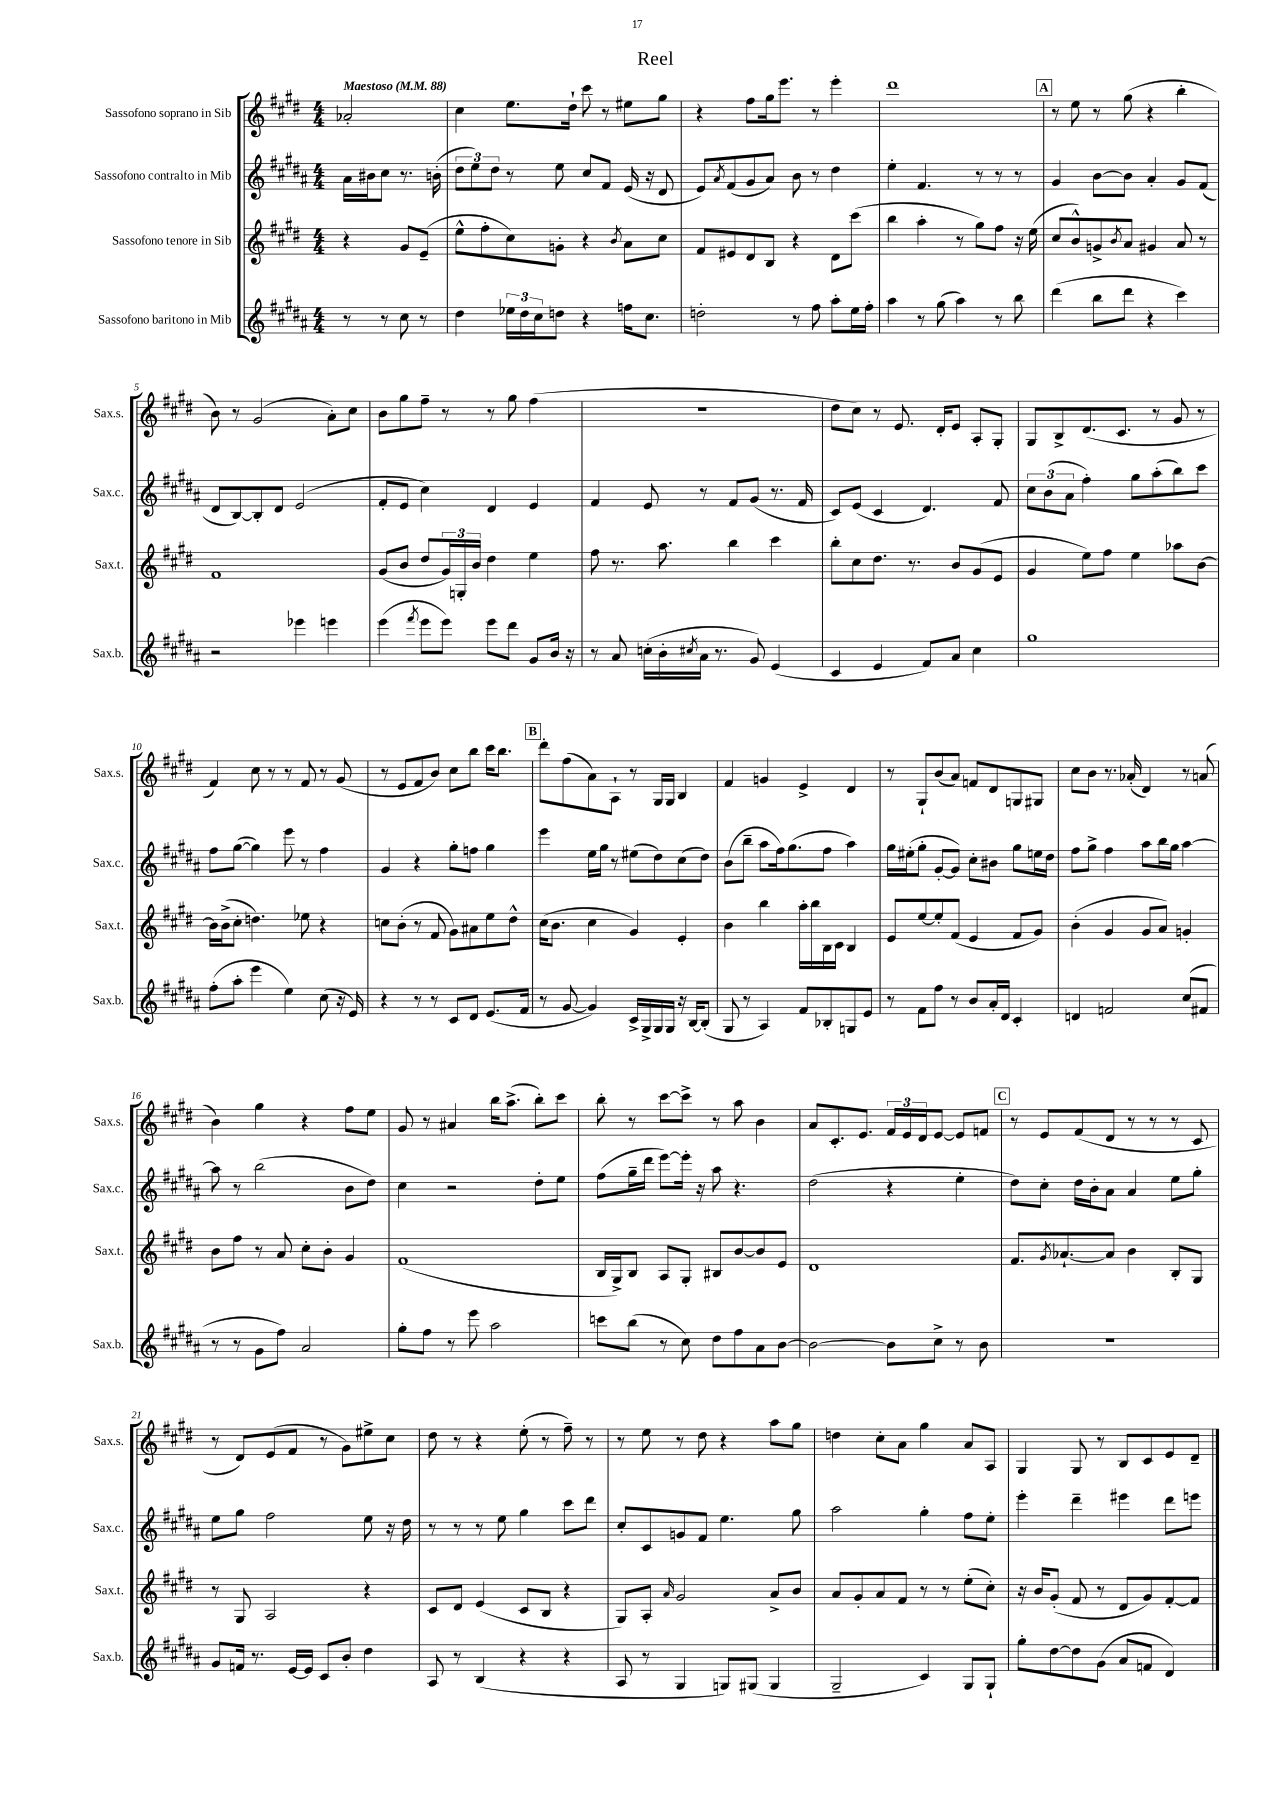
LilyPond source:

\header { title = "Reel" }
<<
\new StaffGroup <<
\new Staff = "s0" \with { instrumentName = "Sassofono soprano in Sib" shortInstrumentName = "Sax.s." } {
    \clef treble \key e \major \numericTimeSignature \time 4/4 \partial 2 \tempo "Maestoso" 4 = 88
    aes'2-. |
    cis''4 e''8. dis''16-! cis'''8 r8 eis''8 gis''8 |
    r4 fis''8 gis''16 e'''8. r8 e'''4-. |
    dis'''1 |
    \mark \markup { \box "A" } r8 e''8 r8 gis''8( r4 b''4-. |
    b'8) r8 gis'2( a'8-.) cis''8 |
    b'8 gis''8 fis''8-- r8 r8 gis''8 fis''4( |
    R1 |
    dis''8 cis''8) r8 e'8. dis'16-. e'8 a8-. gis8-. |
    gis8 b8-> dis'8.( cis'8. r8 gis'8 r8 |
    fis'4) cis''8 r8 r8 fis'8 r8 gis'8( |
    r8 e'8 fis'8 b'8) cis''8 b''8 cis'''16 b''8. |
    \mark \markup { \box "B" } dis'''8-. fis''8( a'8) a8-! r8 gis16 gis16 b4 |
    fis'4 g'4 e'4-> dis'4 |
    r8 gis8-! b'8( a'8) f'8 dis'8 g8 gis8 |
    cis''8 b'8 r8. aes'16-.( dis'4) r8 a'8( |
    b'4) gis''4 r4 fis''8 e''8 |
    gis'8 r8 ais'4 b''16 a''8.->( b''8-.) cis'''8 |
    b''8-. r8 cis'''8~ cis'''8-> r8 a''8 b'4 |
    a'8 cis'8.-. e'8. \tuplet 3/2 { fis'16 e'16 dis'16 } e'8~ e'8 f'8 |
    \mark \markup { \box "C" } r8 e'8 fis'8( dis'8 r8 r8 r8 cis'8 |
    r8 dis'8) e'8( fis'8 r8 gis'8) eis''8-> cis''8 |
    dis''8 r8 r4 e''8-.( r8 fis''8--) r8 |
    r8 e''8 r8 dis''8 r4 a''8 gis''8 |
    d''4 cis''8-. a'8 gis''4 a'8 a8 |
    gis4 gis8 r8 b8 cis'8 e'8 dis'8-- \bar "|." |
}
\new Staff = "s1" \with { instrumentName = "Sassofono contralto in Mib" shortInstrumentName = "Sax.c." } {
    \clef treble \key b \major \numericTimeSignature \time 4/4 \partial 2
    ais'16 bis'16 cis''8 r8. b'16-.( |
    \tuplet 3/2 { dis''8 e''8) dis''8 } r8 e''8 cis''8 fis'8 e'16( r16 dis'8 |
    e'8) \acciaccatura { ais'8 } fis'8( gis'8 ais'8) b'8 r8 dis''4 |
    e''4-. fis'4. r8 r8 r8 |
    \mark \markup { \box "A" } gis'4 b'8~ b'8 ais'4-. gis'8 fis'8( |
    dis'8 b8~) b8-. dis'8 e'2( |
    fis'8-. e'8 cis''4) dis'4 e'4 |
    fis'4 e'8 r8 fis'8 gis'8( r8. fis'16 |
    cis'8) e'8( cis'4 dis'4.) fis'8 |
    \tuplet 3/2 { cis''8 b'8( ais'8 } fis''4-.) gis''8 ais''8-.( b''8) cis'''8 |
    fis''8 gis''8~( gis''4) e'''8 r8 fis''4 |
    gis'4 r4 gis''8-. f''8 gis''4 |
    \mark \markup { \box "B" } e'''4 e''16 gis''16 r8 eis''8( dis''8) cis''8( dis''8) |
    b'8( b''8-- ais''8 fis''16) gis''8.( fis''8 ais''4) |
    gis''16 eis''16-.( gis''8-. gis'8~-. gis'8) cis''8-. bis'8 gis''8 e''16 dis''16 |
    fis''8 gis''8-> fis''4 ais''8 b''16 gis''16 ais''4~ |
    ais''8 r8 b''2( b'8 dis''8) |
    cis''4 r2 dis''8-. e''8 |
    fis''8( gis''16-- dis'''16 e'''8~) e'''16-. r16 ais''8 r4. |
    dis''2( r4 e''4-. |
    \mark \markup { \box "C" } dis''8) cis''8-. dis''16 b'16-. ais'8 ais'4 e''8 gis''8-. |
    e''8 gis''8 fis''2 e''8 r16 dis''16 |
    r8 r8 r8 e''8 gis''4 cis'''8 dis'''8 |
    cis''8-. cis'8 g'8 fis'8 e''4. gis''8 |
    ais''2 gis''4-. fis''8 e''8-. |
    e'''4-. dis'''4-- eis'''4 dis'''8 e'''8 \bar "|." |
}
\new Staff = "s2" \with { instrumentName = "Sassofono tenore in Sib" shortInstrumentName = "Sax.t." } {
    \clef treble \key e \major \numericTimeSignature \time 4/4 \partial 2
    r4 gis'8 e'8--( |
    e''8-^ fis''8-. cis''8) g'8-. r4 \acciaccatura { b'8 } a'8 cis''8 |
    fis'8 eis'8 dis'8 b8 r4 dis'8 cis'''8( |
    b''4 a''4-. r8 gis''8) fis''8 r16 e''16( |
    \mark \markup { \box "A" } cis''8 b'8-^) g'8-> \acciaccatura { b'8 } a'8 gis'4 a'8 r8 |
    fis'1 |
    gis'8( b'8 dis''8 \tuplet 3/2 { gis'16) g16-. b'16 } dis''4 e''4 |
    fis''8 r8. a''8. b''4 cis'''4 |
    b''8-. cis''8 dis''8. r8. b'8 gis'8( e'8 |
    gis'4 e''8) fis''8 e''4 aes''8 b'8~ |
    b'16 b'16->( cis''8-. d''4.) ees''8 r4 |
    c''8 b'8-.( r8 fis'8 gis'8) ais'8 e''8 dis''8-^ |
    \mark \markup { \box "B" } cis''16( b'8. cis''4 gis'4) e'4-. |
    b'4 b''4 a''16-. b''16 b16 cis'16 b4 |
    e'8 e''8~ e''8-. fis'8( e'4 fis'8 gis'8) |
    b'4-.( gis'4 gis'8 a'8) g'4-. |
    b'8 fis''8 r8 a'8 cis''8-. b'8-. gis'4 |
    fis'1( |
    b16 gis16->) b8 a8 gis8-. bis8 b'8~ b'8 e'8 |
    dis'1 |
    \mark \markup { \box "C" } fis'8. \acciaccatura { gis'8 } aes'8.~-! aes'8 b'4 b8-. gis8 |
    r8 gis8 a2 r4 |
    cis'8 dis'8 e'4( cis'8 b8 r4 |
    gis8) a8-. \grace { a'16 } gis'2 a'8-> b'8 |
    a'8 gis'8-. a'8 fis'8 r8 r8 e''8-.( cis''8-.) |
    r16 b'16 gis'8-.( fis'8 r8 dis'8 gis'8) fis'8~-. fis'8 \bar "|." |
}
\new Staff = "s3" \with { instrumentName = "Sassofono baritono in Mib" shortInstrumentName = "Sax.b." } {
    \clef treble \key b \major \numericTimeSignature \time 4/4 \partial 2
    r8 r8 cis''8 r8 |
    dis''4 \tuplet 3/2 { ees''16 dis''16 cis''16 } d''8 r4 f''16 cis''8. |
    d''2-. r8 fis''8 ais''8-. e''16 fis''16-. |
    ais''4 r8 gis''8( ais''4) r8 b''8 |
    \mark \markup { \box "A" } dis'''4( b''8 dis'''8 r4 cis'''4) |
    r2 ees'''4 e'''4 |
    e'''4( \acciaccatura { fis'''8 } e'''8 e'''8) e'''8 dis'''8 gis'8 b'16 r16 |
    r8 ais'8 c''16-.( b'16-. \acciaccatura { cis''8 } ais'16 r8. gis'8) e'4( |
    cis'4 e'4 fis'8) ais'8 cis''4 |
    gis''1 |
    fis''8-.( ais''8-. e'''4 e''4) cis''8( r16 e'16) |
    r4 r8 r8 cis'8 dis'8 e'8.( fis'16 |
    \mark \markup { \box "B" } r8 gis'8~ gis'4) cis'16-> gis16-> gis16 gis16 r16 b16~ b8-.( |
    gis8 r8 ais4) fis'8 bes8-. g8 e'8 |
    r8 fis'8 fis''8 r8 b'8 ais'16-. dis'16 cis'4-. |
    d'4 f'2 cis''8( fis'8 |
    r8 r8 gis'8 fis''8) ais'2 |
    gis''8-. fis''8 r8 e'''8 ais''2 |
    c'''8 b''8( r8 cis''8) dis''8 fis''8 ais'8 b'8~ |
    b'2~ b'8 cis''8-> r8 b'8 |
    \mark \markup { \box "C" } R1 |
    gis'8 f'16 r8. e'16~ e'16 cis'8 b'8-. dis''4 |
    ais8 r8 b4( r4 r4 |
    ais8 r8 gis4 g8) gis8( gis4 |
    gis2-- cis'4) gis8 gis8-! |
    gis''8-. dis''8~ dis''8 gis'8( ais'8 f'8 dis'4) \bar "|." |
}
>>
>>
